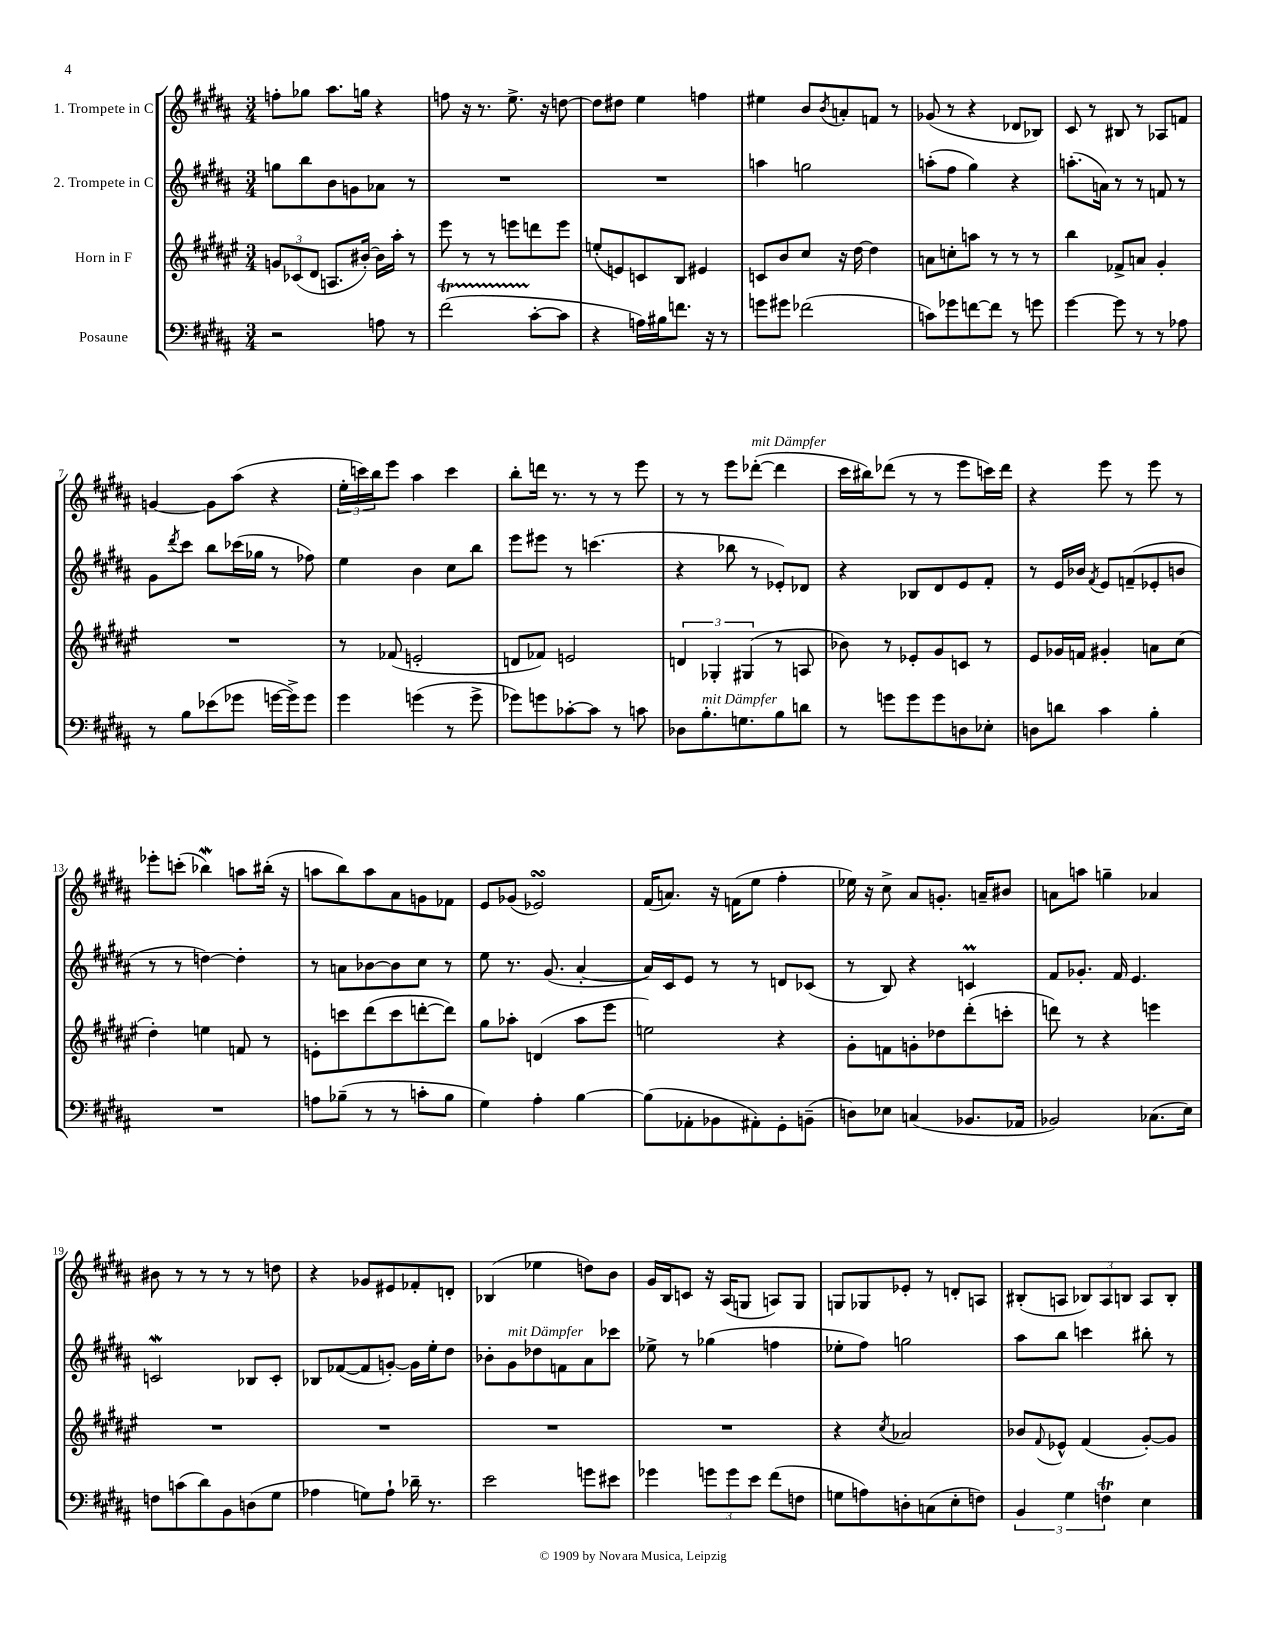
<<
\new StaffGroup <<
\new Staff = "s0" \with { instrumentName = "1. Trompete in C" } {
    \clef treble \key b \major \numericTimeSignature \time 3/4
    f''8-. ges''8 ais''8. g''16 r4 |
    f''8 r16 r8. e''8.-> r16 d''8~ |
    d''8 dis''8 e''4 f''4 |
    eis''4 b'8 \acciaccatura { b'8 } a'8-. f'8 r8 |
    ges'8( r8 r4 des'8 bes8) |
    cis'8 r8 bis8 r8 aes8 f'8 |
    g'4~ g'8 ais''8( r4 |
    \tuplet 3/2 { e''16-. c'''16) b''16 } e'''8 ais''4 c'''4 |
    b''8-. d'''16 r8. r8 r8 e'''8 |
    r8 r8 e'''8 des'''8~-.^\markup { \italic "mit Dämpfer" }( des'''4 |
    cis'''16 bis''16) des'''8( r8 r8 e'''8 c'''16) des'''16 |
    r4 e'''8 r8 e'''8 r8 |
    ees'''8-. c'''8-.( bes''4\mordent) a''8 bis''16-.( r16 |
    a''8 b''8) a''8 ais'8 g'8 fes'8 |
    e'8 ges'8( ees'2\turn) |
    fis'16( a'8.) r16 f'16( e''8 fis''4-. |
    ees''16) r16 cis''8-> ais'8 g'8.-. a'16-- bis'8 |
    a'8 a''8 g''4-- aes'4 |
    bis'8 r8 r8 r8 r8 d''8 |
    r4 ges'8 eis'8 fes'8-. d'8-. |
    bes4( ees''4 d''8) b'8 |
    gis'16 b16 c'8 r16 ais16( g8 a8) g8 |
    g8 ges8 ees'8-. r8 d'8-. a8 |
    bis8-.( a8 \tuplet 3/2 { bes8) a8 b8 } a8 b8-. \bar "|." |
}
\new Staff = "s1" \with { instrumentName = "2. Trompete in C" } {
    \clef treble \key b \major \numericTimeSignature \time 3/4
    g''8 b''8 b'8 g'8 aes'8 r8 |
    R2. |
    R2. |
    a''4 g''2 |
    a''8-.( fis''8 gis''4) r4 |
    a''8.-.( a'16) r8 r8 f'8 r8 |
    gis'8 \acciaccatura { dis'''8 } cis'''8 b''8 ces'''16( ges''16 r8 fes''8) |
    e''4 b'4 cis''8 b''8 |
    e'''8 eis'''8 r8 c'''4.( |
    r4 bes''8 r8 ees'8-.) des'8 |
    r4 bes8 dis'8 e'8 fis'8-. |
    r8 e'16 bes'16 \acciaccatura { fis'8 } e'8 f'8--( ees'8-. b'8 |
    r8 r8 d''4~) d''4-. |
    r8 a'8 bes'8~ bes'8 cis''8 r8 |
    e''8 r8. gis'8.( ais'4~-. |
    ais'16) cis'16 e'8 r8 r8 d'8 ces'8( |
    r8 b8) r4 c'4\prall |
    fis'8 ges'8.-. fis'16 e'4. |
    c'2\mordent bes8 c'8-. |
    bes8 fes'8~( fes'8 g'8~-.) g'16 e''16-. dis''8 |
    bes'8-. gis'8^\markup { \italic "mit Dämpfer" } des''8 f'8 ais'8 ces'''8 |
    ees''8-> r8 ges''4( f''4 |
    ees''8-. fis''8) g''2 |
    ais''8 b''8 c'''4 bis''8-. r8 \bar "|." |
}
\new Staff = "s2" \with { instrumentName = "Horn in F" } {
    \clef treble \key fis \major \numericTimeSignature \time 3/4
    \tuplet 3/2 { g'8 ces'8( dis'8 } a8. bis'16~-.) bis'16 ais''16-. r8 |
    eis'''8 r8 r8 e'''8 d'''8 e'''8 |
    e''8-.( e'8) c'8 b8 eis'4 |
    c'8 b'8 cis''8 r16 dis''16~ dis''4 |
    a'8 c''8-. a''8 r8 r8 r8 |
    b''4 fes'8-> a'8 gis'4-. |
    R2. |
    r8 fes'8( e'2-. |
    d'8 fes'8) e'2 |
    \tuplet 3/2 { d'4 ges4-. gis4( } r8 a8 |
    bes'8) r8 ees'8-. gis'8 c'8 r8 |
    eis'8 ges'16 f'16 gis'4-. a'8 cis''8( |
    dis''4-.) e''4 f'8 r8 |
    e'8-. c'''8 dis'''8( c'''8 d'''8~-. d'''8) |
    gis''8 aes''8-. d'4( aes''8 eis'''8 |
    e''2) r4 |
    gis'8-. f'8 g'8-. des''8 dis'''8-.( c'''8-. |
    d'''8) r8 r4 e'''4 |
    R2. |
    R2. |
    R2. |
    R2. |
    r4 \acciaccatura { cis''8 } aes'2 |
    bes'8 \appoggiatura { fis'8 } ees'8-^ fis'4( gis'8~-.) gis'8 \bar "|." |
}
\new Staff = "s3" \with { instrumentName = "Posaune" } {
    \clef bass \key b \major \numericTimeSignature \time 3/4
    r2 a8 r8 |
    fis'2\startTrillSpan( cis'8~-.\stopTrillSpan cis'8 |
    r4 a16) bis16 f'8. r16 r8 |
    g'8 gis'8 fes'2( |
    c'8) ges'8 f'8~ f'8 r8 g'8 |
    gis'4~ gis'8 r8 r8 aes8 |
    r8 b8 ees'8( ges'8 g'16~ g'16->) g'8 |
    gis'4 g'4( r8 g'8-> |
    ges'8) g'8 ces'8~-. ces'8 r8 c'8 |
    des8 b8.-.^\markup { \italic "mit Dämpfer" } g8. b8 d'8 |
    r8 g'8 g'8 g'8 d8 ees8-. |
    d8 d'8 cis'4 b4-. |
    R2. |
    a8 bes8--( r8 r8 c'8-. bes8 |
    gis4) ais4-. b4~ |
    b8( aes,8-. bes,8 ais,8-.) gis,8-. b,8--( |
    d8) ees8 c4( bes,8. aes,16 |
    bes,2) ces8.( e16) |
    f8 c'8( dis'8) b,8 d8( gis8 |
    aes4 g8) aes8-! des'16-- r8. |
    e'2 g'8 eis'8 |
    ges'4 \tuplet 3/2 { g'8 g'8 e'8 } fis'8( f8 |
    g8 a8) d8-. c8( e8-. f8) |
    \tuplet 3/2 { b,4 gis4 f4\trill } e4 \bar "|." |
}
>>
>>
